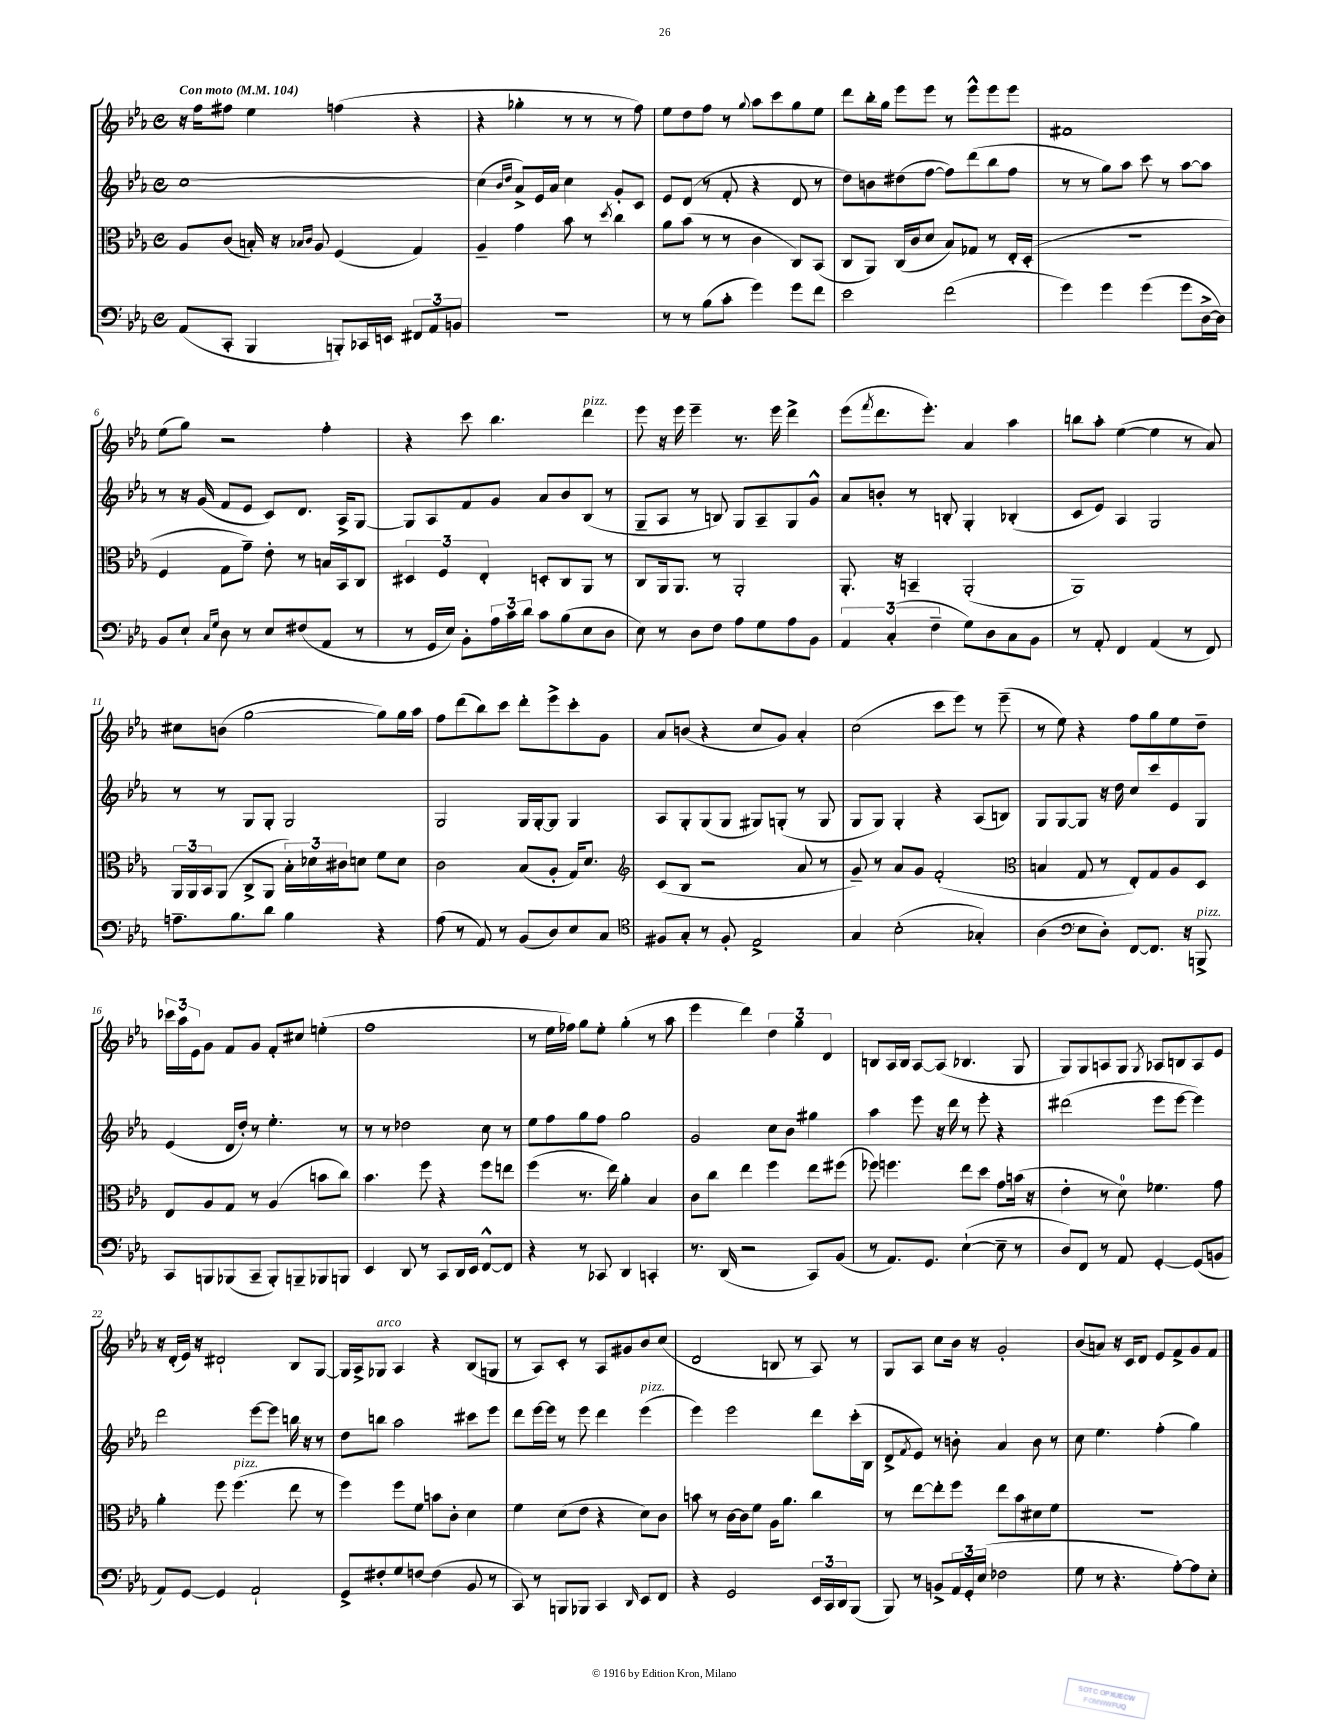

**kern	**kern	**kern	**kern
*staff4	*staff3	*staff2	*staff1
*clefF4	*clefC3	*clefG2	*clefG2
*k[b-e-a-]	*k[b-e-a-]	*k[b-e-a-]	*k[b-e-a-]
*M4/4	*M4/4	*M4/4	*M4/4
*met(c)	*met(c)	*met(c)	*met(c)
*MM104	*MM104	*MM104	*MM104
(8AA-	8A-	[1cc	16r
.	.	.	16ff
8CC'	(8c	.	8ff#
4BBB-	16B')	.	4ee-
.	16r	.	.
.	16qqB-	.	.
.	16qqc	.	.
.	8A-	.	.
8BBB')	(4F	.	(4ff
16CC-	.	.	.
16EE	.	.	.
12FF#	4G)	.	4r
12AA-	.	.	.
12BB	.	.	.
=	=	=	=
1r	4A-~	(4cc]	4r
.	.	16qqb-	.
.	.	16qqdd	.
.	4g	8a-^)	4gg-'
.	.	16e-	.
.	.	16a-	.
.	8b-	4cc	8r
.	8r	.	8r
.	8qdd	.	.
.	4cc	8g'	8r
.	.	8c	8ff)
=	=	=	=
8r	8a-	8e-	8ee-
8r	(8b-	(8d	8dd
(8B-	8r	8r	8ff
8c'	8r	8f'	8r
.	.	.	8qqgg
4g)	4c	4r	8aa-
.	.	.	8ccc
8g	8C)	8d	8gg
8f	(8BB-	8r	8ee-
=	=	=	=
2e-	8C	8dd)	8ddd
.	8AA-)	8b	16bb-'
.	.	.	16gg
.	(16C	(8dd#	8eee-
.	16c	.	.
.	8d	[8ff	8eee-
(2f	8B-)	8ff])	8r
.	8G-	(8ddd	8eee-^^
.	8r	8bb-	8eee-
.	16E-'	8ff	8eee-
.	(16D'	.	.
=	=	=	=
4g)	1r	8r	1f#
.	.	8r	.
4g	.	8gg)	.
.	.	8aa-	.
(4g	.	8ccc	.
.	.	8r	.
8g	.	[8aa-	.
[16D^	.	8aa-]	.
16D])	.	.	.
=	=	=	=
8BB-	4F	8r	(8ee-
8E-`	.	16r	8gg)
.	.	(16g	.
16qqC	.	.	.
16qqG	.	.	.
8D	8G	8f	2r
8r	8g~)	8e-	.
8E-	8e-'	8c)	.
(8F#	8r	8.d	.
8AA-	16B	.	4ff'
.	16BB-	16A-^	.
8r	8C	[8G	.
=	=	=	=
8r	6D#	8G]	4r
16GG	.	8A-	.
.	6F	.	.
16E-)	.	.	.
8BB-'	.	8f	8ccc
.	6E-'	.	.
24A-	.	8g	4.bb-
24c	.	.	.
24d	.	.	.
8c	8D'	8a-	.
(8B-	8C	8b-	.
8E-	8AA-	(8B-	4ddd
8D	8r	8r	.
=	=	=	=
8E-)	8C	8G~	8eee-
8r	16AA-	8A-	16r
.	8.AA-	.	16eee-
8D	.	8r	4eee-~
8F	8r	8B)	.
8A-	2AA-'	8G	8.r
8G	.	8A-~	.
.	.	.	16eee-
8A-	.	8G	4ddd^
8BB-	.	8g^^	.
=	=	=	=
6AA-	8.AA-'	8a-	(8eee-
.	.	.	8qfff
.	.	8b'	8.ddd
(6C'	.	.	.
.	16r	.	.
.	4BB~	8r	.
.	.	.	8.eee-')
6F~	.	.	.
.	.	8B'	.
8G)	(2AA-'	4G'	4a-
8D	.	.	.
8C	.	(4B-'	4aa-
8BB-	.	.	.
=	=	=	=
8r	1AA-)	8c	8bb
8AA-'	.	8e-)	8aa-'
4FF	.	4A-	([4ee-
(4AA-	.	2G	4ee-]
8r	.	.	8r
8FF)	.	.	8a-)
=	=	=	=
8.A~	24AA-	8r	8cc#
.	24AA-	.	.
.	24BB-	.	.
.	(8AA-	8r	(8b
8.B-	.	.	.
.	8C^	8G	[2gg
8d	8AA-	8G'	.
4B-	24B-')	2G	.
.	24d-	.	.
.	24c#	.	.
.	8d	.	.
4r	8f	.	8gg])
.	8d	.	16gg
.	.	.	16aa-
=	=	=	=
(8A-	2c	2G	8ff
8r	.	.	(8ddd
8AA-)	.	.	8bb-)
8r	.	.	8ccc
(8BB-	(8B-	16G	8ddd'
.	.	[16G'	.
8D)	8A-'	8G]	8eee-^
8E-	16G)	4G	8ccc'
.	8.d	.	.
8C	.	.	8g
=	=	=	=
*clefC4	*clefG2	*	*
8F#	(8c	8A-	8a-
8G'	8B-	8G'	(8b
8r	2r	(8G	4r
8F#'	.	8G	.
2E-^	.	8G#)	8cc
.	.	(8G'	8g)
.	8a-	8r	4a-'
.	8r	8G	.
=	=	=	=
4G	8g~)	8G	(2cc
.	8r	8G)	.
(2B-'	8a-	4G'	.
.	8g	.	.
.	(2f'	4r	8ccc
.	.	.	8eee-)
4G-')	.	(8A-	8r
.	.	8B)	(8eee-~
=	=	=	=
*	*clefC3	*	*
(4A-	4B	8G	8r
.	.	[8G	8ee-)
*clefF4	*	*	*
8E-	8G	8G]	4r
8D')	8r	16r	.
.	.	16dd	.
[8FF	8E-')	8cc	8ff
8.FF]	8G	8ccc	8gg
.	8A-	8e-	8ee-
16r	.	.	.
8BBB^	8D	8G	8dd~
=	=	=	=
8CC	8E-	(4e-	24ccc-
.	.	.	24aa-
.	.	.	24e-
8BBB	8A-	.	8g
(8BBB-	8G	16d	8f
.	.	16dd')	.
8CC~	8r	8r	8g
8BBB-')	(4A-	4.ee-'	8f'
8BBB~	.	.	8cc#
8BBB-	8b	.	(4ee'
8BBB	8cc)	8r	.
=	=	=	=
4EE-	4.b-	8r	1ff
.	.	8r	.
8DD	.	2dd-	.
8r	8ff	.	.
8CC	4r	.	.
16DD	.	.	.
16EE-	.	.	.
[8FF^^	8ff	8cc	.
8FF]	8ee	8r	.
=	=	=	=
4r	(4ff	8ee-	8r
.	.	8ff	16ee-
.	.	.	16ff-)
8r	8.r	8gg	8gg
8CC-	.	8ff	8ee-'
.	16ee-)	.	.
4DD	4a-'	2gg	(4gg'
4CC'	4B-	.	8r
.	.	.	8aa-
=	=	=	=
8.r	8c	2g	4eee-
.	8cc	.	.
(16DD	.	.	.
2r	4ee-	.	4ddd)
.	4ff	8cc	6dd
.	.	8b-	.
.	.	.	6gg
8CC)	8ee-	4gg#	.
.	.	.	6d
(8BB-	(8ff#	.	.
=	=	=	=
8r	8ff-)	4aa-	8B
8.AA-)	4.ff	.	16A-
.	.	.	16B
.	.	8eee-	[8A-
8.GG	.	.	.
.	.	16r	(8A-]
.	.	16ddd	.
([4E-`	8ee-	8r	4.B-
.	8dd	8eee-'	.
8E-~]	8g	4r	.
8r	(16b	.	8G
.	16r	.	.
=	=	=	=
8D)	4e-'	(2ddd#	8G)
8FF	.	.	8G
8r	8r	.	8A
8AA-	8d)	.	8G
.	.	.	8qG
[4GG'	4.f-	8eee-	8A-
.	.	[8eee-	8B
(8GG]	.	4eee-])	8A-
8BB	8g	.	8e-
=	=	=	=
8AA-)	4a-'	2ddd	16r
.	.	.	(16d'
[8GG	.	.	16e-)
.	.	.	16r
4GG]	8ff	.	2d#`
.	(4.ff	.	.
2AA-`	.	[8eee-	.
.	.	8eee-]	.
.	8ee-	16bb	8B-
.	.	16r	.
.	8r	8r	[8G
=	=	=	=
8GG^	4ff)	8dd	16G]
.	.	.	16A-^
8F#'	.	8bb	8G-
8G	8ff	2aa-	4A-
[8F	8f	.	.
(4F]	8b	.	4r
.	8c'	.	.
8BB-	4d	8ccc#	(8B-
8r	.	8eee-	8G
=	=	=	=
8CC)	4f	8ddd	8r
8r	.	[16eee-	8A-)
.	.	16eee-]	.
8BBB	(8d	8r	8c'
8BBB-	8e-	8eee-	8r
4CC	4r	4ddd	8A-
.	.	.	8g#
16qqDD	.	.	.
8EE-	8d)	(4eee-	8b-
8FF	8c	.	(8cc
=	=	=	=
4r	8b	4eee-)	2d
.	8r	.	.
2GG	[16c	2eee-	.
.	16c]	.	.
.	8f	.	.
.	16A-	.	8B
.	8.a-	.	.
.	.	.	8r
24EE-	4cc	8ddd	8A-)
24CC	.	.	.
24DD	.	.	.
(8BBB-	.	(16ccc'	8r
.	.	16B-	.
=	=	=	=
8BBB-)	8r	8d^	8G
.	.	8qf	.
8r	[8ee-	8e-)	8A-
8BB^	8ee-']	8r	8cc
24AA-	8ff	8b'	16b-
24GG'	.	.	.
.	.	.	16r
(24E-	.	.	.
2F-	8ee-	4a-	2g'
.	8b-	.	.
.	8d#	8b	.
.	8f	8r	.
=	=	=	=
8G	1r	8cc	(8b-
8r	.	4.ee-	8a)
4.r	.	.	16r
.	.	.	16c
.	.	.	8d
.	.	(4ff'	8e-
[8A-')	.	.	8f^
8A-]	.	4gg)	8g
8E-'	.	.	8f
==	==	==	==
*-	*-	*-	*-
